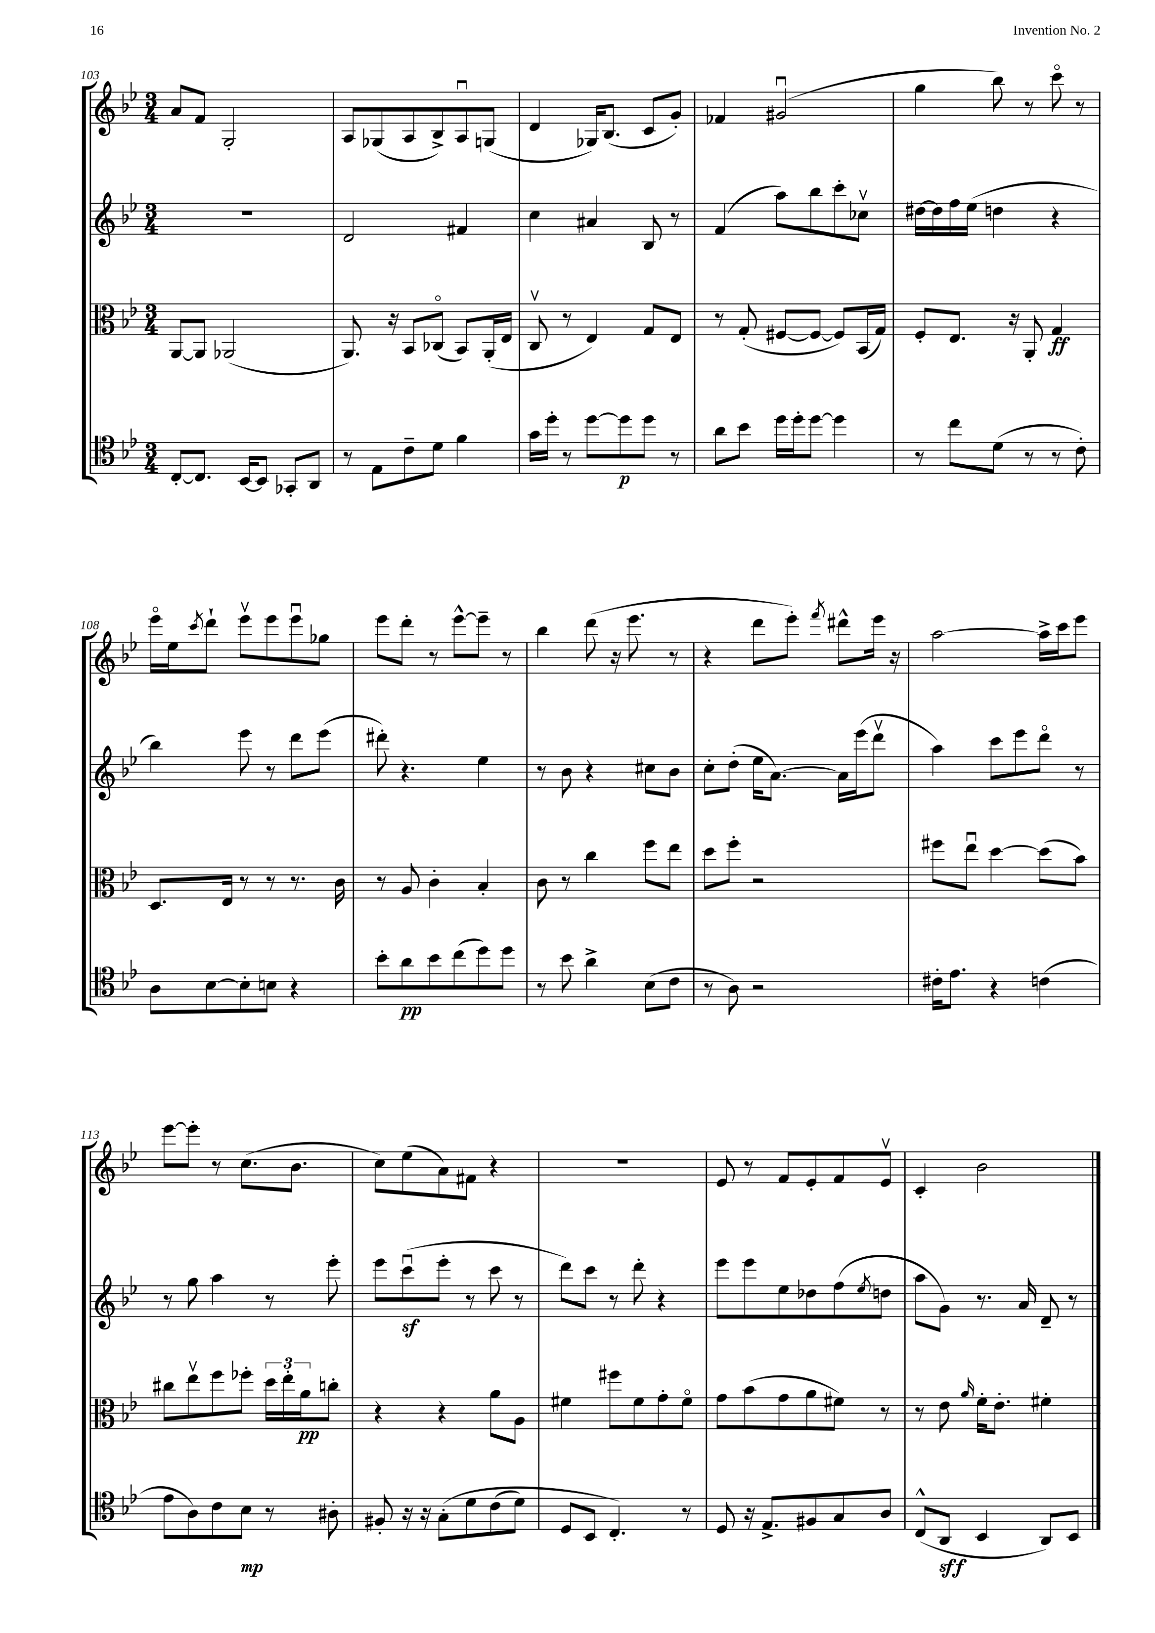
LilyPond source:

<<
\new StaffGroup <<
\new Staff = "s0" {
    \clef treble \key bes \major \numericTimeSignature \time 3/4
    a'8 f'8 g2-. |
    a8 ges8( a8 bes8->) a8\downbow g8( |
    d'4 ges16) bes8.( c'8 g'8-.) |
    fes'4 gis'2\downbow( |
    g''4 bes''8) r8 c'''8\flageolet r8 |
    ees'''16\flageolet ees''16 \acciaccatura { c'''8 } d'''8-! ees'''8\upbow ees'''8 ees'''8\downbow ges''8 |
    ees'''8 d'''8-. r8 ees'''8~-^ ees'''8-- r8 |
    bes''4 d'''8( r16 ees'''8. r8 |
    r4 d'''8 ees'''8-.) \acciaccatura { f'''8 } dis'''8-^ ees'''16 r16 |
    a''2~ a''16-> c'''16 ees'''8 |
    ees'''8~ ees'''8-. r8 c''8.( bes'8. |
    c''8) ees''8( a'8) fis'8 r4 |
    R2. |
    ees'8 r8 f'8 ees'8-. f'8 ees'8\upbow |
    c'4-. bes'2 \bar "|." |
}
\new Staff = "s1" {
    \clef treble \key bes \major \numericTimeSignature \time 3/4
    R2. |
    d'2 fis'4 |
    c''4 ais'4 bes8 r8 |
    f'4( a''8) bes''8 c'''8-. ces''8\upbow |
    dis''16~ dis''16 f''16 ees''16( d''4 r4 |
    bes''4) ees'''8 r8 d'''8 ees'''8( |
    dis'''8-.) r4. ees''4 |
    r8 bes'8 r4 cis''8 bes'8 |
    c''8-. d''8-.( ees''16 a'8.~) a'16 ees'''16( d'''8\upbow |
    a''4) c'''8 ees'''8 d'''8\flageolet r8 |
    r8 g''8 a''4 r8 ees'''8-. |
    ees'''8 c'''8\downbow\sf( ees'''8-. r8 c'''8 r8 |
    d'''8) c'''8 r8 d'''8-. r4 |
    ees'''8 ees'''8 ees''8 des''8 f''8( \acciaccatura { ees''8 } d''8 |
    a''8 g'8) r8. a'16 d'8-- r8 \bar "|." |
}
\new Staff = "s2" {
    \clef alto \key bes \major \numericTimeSignature \time 3/4
    a,8~ a,8 aes,2( |
    a,8.) r16 bes,8 ces8\flageolet( bes,8) a,16-.( ees16 |
    c8\upbow r8 ees4) g8 ees8 |
    r8 g8-.( fis8~ fis8~ fis8) bes,16( g16) |
    f8-. ees8. r16 a,8-. g4\ff |
    d8. ees16 r8 r8 r8. c'16 |
    r8 a8 c'4-. bes4-. |
    c'8 r8 c''4 f''8 ees''8 |
    d''8 f''8-. r2 |
    fis''8 ees''8\downbow d''4~ d''8( bes'8) |
    cis''8 ees''8\upbow f''8 fes''8-. \tuplet 3/2 { d''16 ees''16-. a'16\pp } c''8-. |
    r4 r4 a'8 a8 |
    fis'4 fis''8 fis'8 g'8-. fis'8\flageolet |
    g'8 bes'8( g'8 a'8 fis'8) r8 |
    r8 ees'8 \grace { a'16 } f'16-. ees'8.-. fis'4-. \bar "|." |
}
\new Staff = "s3" {
    \clef tenor \key bes \major \numericTimeSignature \time 3/4
    c8~-. c8. bes,16~ bes,8 ges,8-. a,8 |
    r8 ees8 c'8-- d'8 f'4 |
    g'16 d''16-. r8 d''8~ d''8\p d''8 r8 |
    a'8 bes'8 d''16 d''16-. d''8~ d''4 |
    r8 c''8 d'8( r8 r8 c'8-.) |
    a8 bes8~ bes8-. b8 r4 |
    bes'8-. a'8\pp bes'8 c''8( d''8) d''8 |
    r8 bes'8 a'4-> bes8( c'8 |
    r8 a8) r2 |
    cis'16-. ees'8. r4 c'4( |
    ees'8 a8) c'8 bes8\mp r8 ais8-. |
    fis8-. r16 r16 g8-.\( d'8 c'8( d'8) |
    d8 bes,8 c4.-.\) r8 |
    d8 r16 ees8.-> fis8 g8 a8 |
    c8-^( a,8\sff bes,4 a,8) bes,8 \bar "|." |
}
>>
>>
\layout { \context { \Score currentBarNumber = #103 } }
